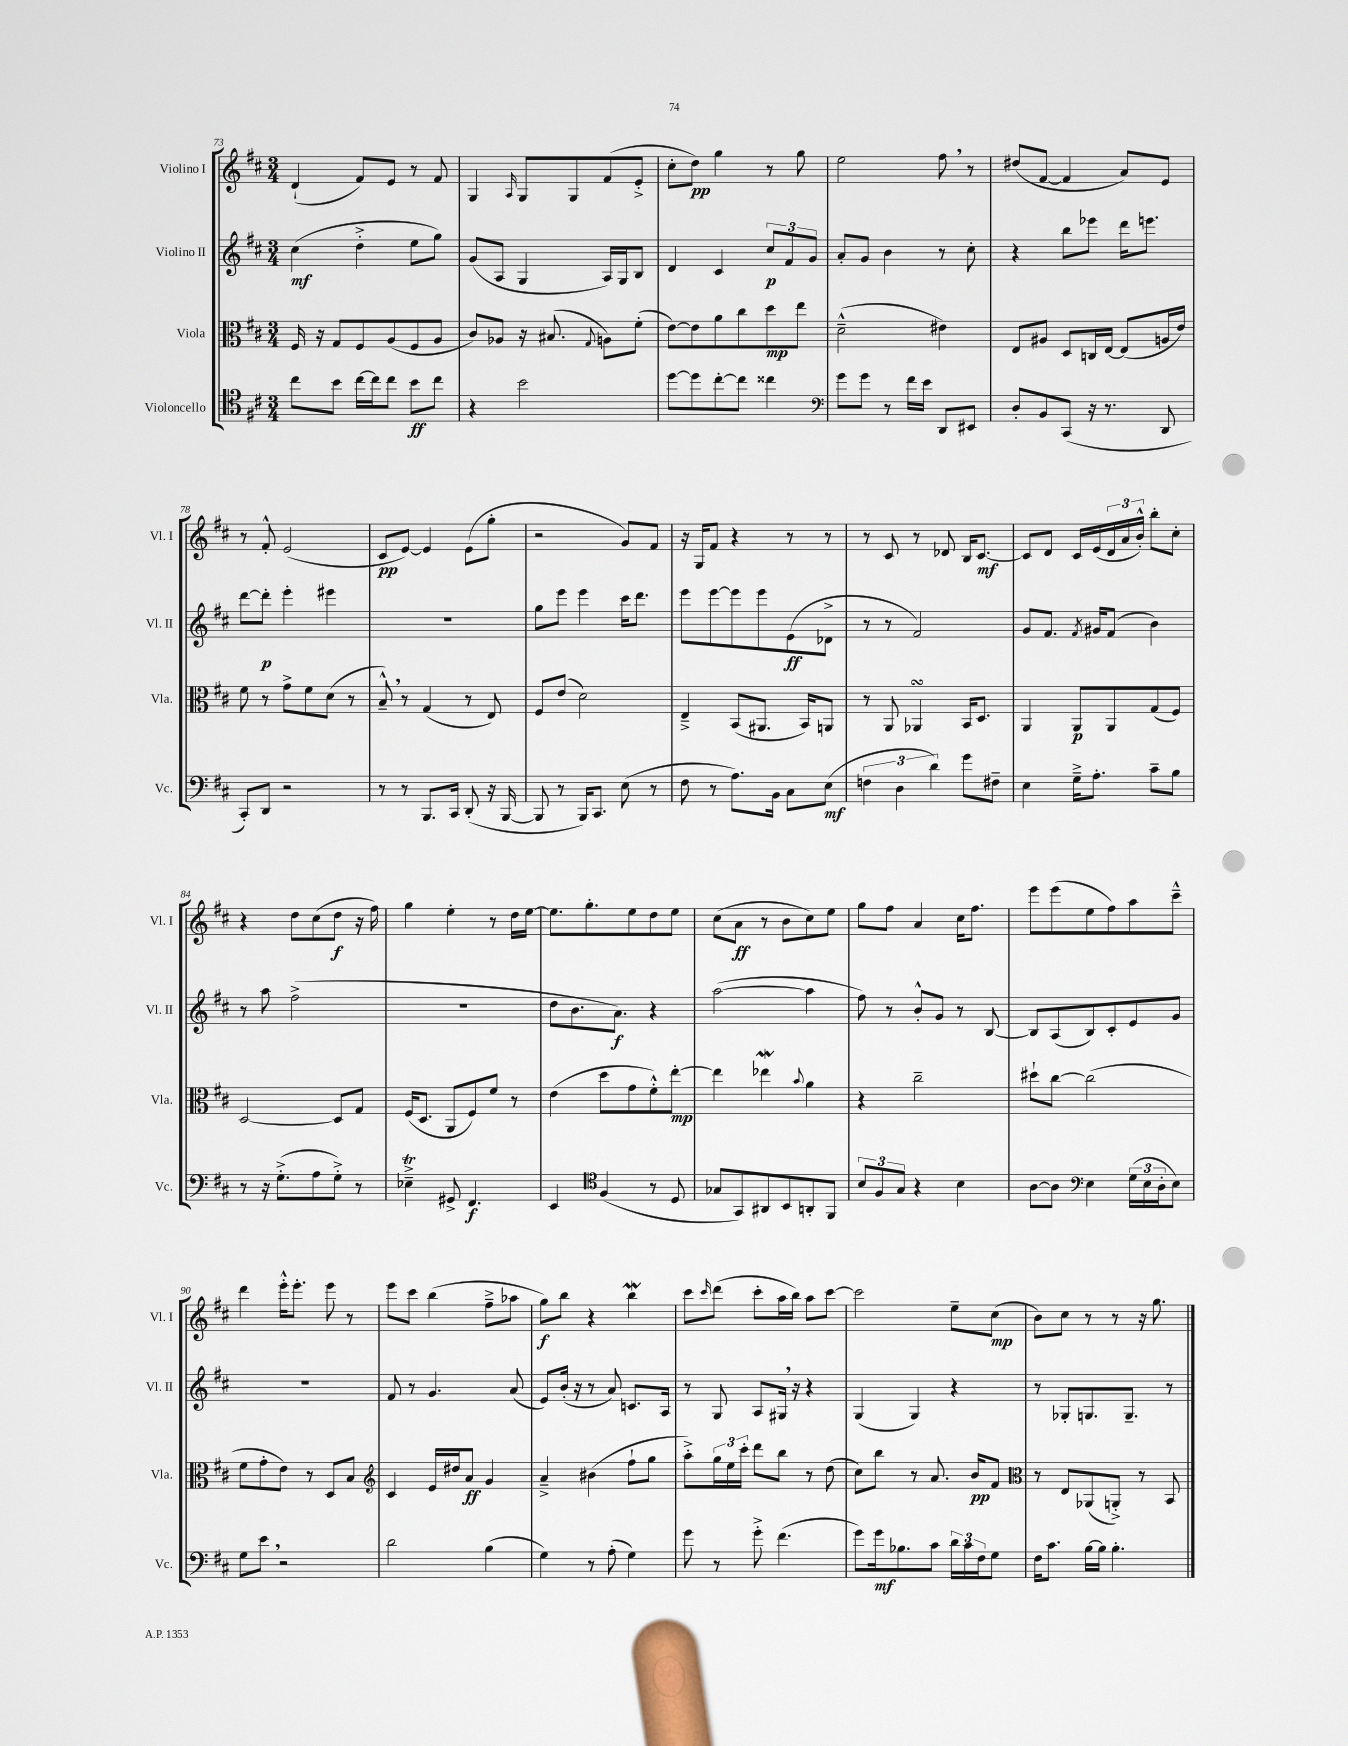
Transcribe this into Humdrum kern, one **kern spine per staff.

**kern	**dynam	**kern	**dynam	**kern	**dynam	**kern	**dynam
*part4	*part4	*part3	*part3	*part2	*part2	*part1	*part1
*staff4	*staff4	*staff3	*staff3	*staff2	*staff2	*staff1	*staff1
*I"Violoncello	*	*I"Viola	*	*I"Violino II	*	*I"Violino I	*
*I'Vc.	*	*I'Vla.	*	*I'Vl. II	*	*I'Vl. I	*
*clefC4	*	*clefC3	*	*clefG2	*	*clefG2	*
*k[f#c#]	*	*k[f#c#]	*	*k[f#c#]	*	*k[f#c#]	*
*M3/4	*	*M3/4	*	*M3/4	*	*M3/4	*
=73	=73	=73	=73	=73	=73	=73	=73
8cc#\L	.	16F#/	.	(4cc#\	mf	(4d`/	.
.	.	16r	.	.	.	.	.
8b\J	.	8G/L	.	.	.	.	.
[16cc#\LL	.	8F#/	.	4dd'^\	.	8f#/L)	.
16cc#\J]	.	.	.	.	.	.	.
8cc#\J	.	(8A/	.	.	.	8e/J	.
8b\L	ff	8F#/	.	8ee\L	.	8r	.
8cc#\J	.	8A/J	.	8gg\J)	.	8f#/	.
=74	=74	=74	=74	=74	=74	=74	=74
4r	.	8c#/L)	.	(8g/L	.	4G/	.
.	.	8A-X/J	.	8A/J	.	.	.
.	.	.	.	.	.	16qqA/	.
2b\	.	16r	.	4G/	.	8G/L	.
.	.	(8.B#X/	.	.	.	.	.
.	.	.	.	.	.	8G/	.
.	.	8qqG/	.	.	.	.	.
.	.	8An\L)	.	16A/LL)	.	(8f#/	.
.	.	.	.	16G/J	.	.	.
.	.	(8f#'\J	.	8B/J	.	8e'^/J	.
=75	=75	=75	=75	=75	=75	=75	=75
[8dd\L	.	[8e\L)	.	4d/	.	8cc#'\L	.
8dd\]	.	8e\]	.	.	.	8dd\J)	pp
[8cc#'\	.	8a\	.	4c#/	.	4gg\	.
8cc#\J]	.	8cc#\	.	.	.	.	.
4cc##X\	.	8dd\	mp	12cc#/L	p	8r	.
.	.	.	.	12f#/	.	.	.
.	.	8ee\J	.	.	.	8gg\	.
.	.	.	.	12g/J	.	.	.
=76	=76	=76	=76	=76	=76	=76	=76
*clefF4	*	*	*	*	*	*	*
8g\L	.	(2d~^^\	.	8a'/L	.	2ee\	.
8g\J	.	.	.	8g/J	.	.	.
8r	.	.	.	4b\	.	.	.
16f#\LL	.	.	.	.	.	.	.
16e\JJ	.	.	.	.	.	.	.
8DD/L	.	4e#X\)	.	8r	.	8ff#,\	.
8EE#X/J	.	.	.	8cc#'\	.	8r	.
=77	=77	=77	=77	=77	=77	=77	=77
8D'/L	.	8E/L	.	4r	.	(8dd#X/L	.
8BB/	.	8A#X/J	.	.	.	[8f#/J	.
(8CC#/J	.	8D/L	.	8bb\L	.	4f#/]	.
16r	.	16Cn/L	.	8eee-X\J	.	.	.
8.r	.	[16E/JJ	.	.	.	.	.
.	.	(8E/L]	.	16ddd\KL	.	8a/L)	.
.	.	.	.	8.eeen\J	.	.	.
8DD/	.	16An/L	.	.	.	8e/J	.
.	.	16e/JJ)	.	.	.	.	.
!!LO:LB:g=z
=78	=78	=78	=78	=78	=78	=78	=78
8CC#'/L)	.	8f#\	.	[8ddd\L	.	8r	.
8DD/J	.	8r	.	8ddd'\J]	p	8f#'^^/	.
2r	.	8g^\L	.	4eee'\	.	(2e/	.
.	.	8f#\	.	.	.	.	.
.	.	(8d\J	.	4eee#X\	.	.	.
.	.	8r	.	.	.	.	.
=79	=79	=79	=79	=79	=79	=79	=79
8r	.	8B~^^,/)	.	2.r	.	8c#/L	pp
8r	.	8r	.	.	.	[8e/J)	.
8.BBB/L	.	(4G/	.	.	.	4e/]	.
16CC#/Jk	.	.	.	.	.	.	.
(8DD'/	.	8r	.	.	.	(8e\L	.
16r	.	8E/)	.	.	.	8gg'\J	.
[16BBB/	.	.	.	.	.	.	.
=80	=80	=80	=80	=80	=80	=80	=80
8BBB/]	.	8F#/L	.	8gg\L	.	2r	.
8r	.	(8e/J	.	8eee\J	.	.	.
16BBB/KL)	.	2d\)	.	4eee\	.	.	.
8.CC#/J	.	.	.	.	.	.	.
(8E\	.	.	.	16ccc#\KL	.	8g/L)	.
.	.	.	.	8.ddd\J	.	.	.
8r	.	.	.	.	.	8f#/J	.
=81	=81	=81	=81	=81	=81	=81	=81
8F#\	.	4E~^/	.	8eee\L	.	16r	.
.	.	.	.	.	.	16G/KL	.
8r	.	.	.	[8eee\	.	8f#/J	.
8.A\L)	.	(8BB/L	.	8eee\]	.	4r	.
.	.	8.AA#X/J	.	8eee\	.	.	.
16BB\Jk	.	.	.	.	.	.	.
8C#\L	.	.	.	(8e\	ff	8r	.
.	.	16BB/KL)	.	.	.	.	.
(8E\J	mf	8AAn/J	.	8d-X^\J	.	8r	.
=82	=82	=82	=82	=82	=82	=82	=82
6Fn\	.	8r	.	8r	.	8r	.
.	.	8AA/	.	8r	.	8c#/	.
6D\	.	.	.	.	.	.	.
.	.	4AA-XsSSs/	.	2f#/)	.	8r	.
6d\)	.	.	.	.	.	.	.
.	.	.	.	.	.	8d-X/	.
8g\L	.	16BB/KL	.	.	.	16B/KL	.
.	.	8.D/J	.	.	.	[8.c#/J	mf
8F#X~\J	.	.	.	.	.	.	.
=83	=83	=83	=83	=83	=83	=83	=83
4E\	.	4AA/	.	8g/L	.	8c#/L]	.
.	.	.	.	8.f#/J	.	8d/J	.
16G~^\KL	.	8AA/L	p	.	.	16c#/LL	.
.	.	.	.	8qf#/	.	.	.
8.A'\J	.	.	.	16g#X/KL	.	(16e/	.
.	.	8AA/	.	(8f#/J	.	24d/	.
.	.	.	.	.	.	24a/	.
.	.	.	.	.	.	24b'^^/JJ)	.
8c#~\L	.	(8G/	.	4b\)	.	8bb'\L	.
8B\J	.	8F#/J)	.	.	.	8cc#'\J	.
!!LO:LB:g=z
=84	=84	=84	=84	=84	=84	=84	=84
8r	.	[2D/	.	8r	.	4r	.
16r	.	.	.	8aa\	.	.	.
(8.G'^\L	.	.	.	.	.	.	.
.	.	.	.	(2ff#^\	.	8dd\L	.
8A\	.	.	.	.	.	(8cc#\	.
8G'^\J)	.	8D/L]	.	.	.	8dd\J	f
8r	.	8G/J	.	.	.	16r	.
.	.	.	.	.	.	16ff#\)	.
=85	=85	=85	=85	=85	=85	=85	=85
4E-XT~^\	.	(16F#/KL	.	2.r	.	4gg\	.
.	.	8.D/J	.	.	.	.	.
8GG#X^/	.	8AA/L	.	.	.	4ee'\	.
4.FF#/	f	8F#/)	.	.	.	.	.
.	.	8f#/J	.	.	.	8r	.
.	.	8r	.	.	.	16dd\LL	.
.	.	.	.	.	.	[16ee\JJ	.
=86	=86	=86	=86	=86	=86	=86	=86
4EE/	.	(4e\	.	8dd\L	.	8.ee\L]	.
.	.	.	.	8.b\	.	.	.
.	.	.	.	.	.	8.gg'\	.
*clefC4	*	*	*	*	*	*	*
(4F#/	.	8dd\L	.	.	.	.	.
.	.	.	.	8.a\J)	f	.	.
.	.	8g\	.	.	.	8ee\	.
8r	.	8f#'^^\)	.	4r	.	8dd\	.
8D/	.	[8ee'\J	mp	.	.	8ee\J	.
=87	=87	=87	=87	=87	=87	=87	=87
8G-X/L	.	4ee\]	.	([2aa\	.	(8cc#\L	.
8GG/)	.	.	.	.	.	8a\J	ff
8AA#X/	.	4ee-Xw\	.	.	.	8r	.
8BB/	.	.	.	.	.	8b\L	.
.	.	8qqb/	.	.	.	.	.
8AAn'/	.	4a\	.	4aa\]	.	8cc#\)	.
8FF#/J	.	.	.	.	.	8ee\J	.
=88	=88	=88	=88	=88	=88	=88	=88
12B/L	.	4r	.	8ff#\)	.	8gg\L	.
12F#/	.	.	.	.	.	.	.
.	.	.	.	8r	.	8ff#\J	.
12G/J	.	.	.	.	.	.	.
4r	.	2cc#~\	.	8b'^^/L	.	4a/	.
.	.	.	.	8g/J	.	.	.
4B\	.	.	.	8r	.	16cc#\KL	.
.	.	.	.	.	.	8.ff#\J	.
.	.	.	.	[8B/	.	.	.
=89	=89	=89	=89	=89	=89	=89	=89
[8A\L	.	8dd#X`\L	.	8B/L]	.	8eee\L	.
8A\J]	.	[8cc#\J	.	(8A/	.	(8eee\	.
*clefF4	*	*	*	*	*	*	*
4E\	.	(2cc#\]	.	8B/)	.	8ee\	.
.	.	.	.	8c#'/	.	8ff#\)	.
(24G\LL	.	.	.	8e/	.	8aa\	.
24E\	.	.	.	.	.	.	.
24D'\J	.	.	.	.	.	.	.
8E\J)	.	.	.	8g/J	.	8ccc#~^^\J	.
!!LO:LB:g=z
=90	=90	=90	=90	=90	=90	=90	=90
8G\L	.	8f#\L	.	2.r	.	4ddd\	.
8e,\J	.	8g'\	.	.	.	.	.
2r	.	8e\J)	.	.	.	16eee'^^\KL	.
.	.	.	.	.	.	8.eee'\J	.
.	.	8r	.	.	.	.	.
.	.	8D/L	.	.	.	8eee\	.
.	.	8B/J	.	.	.	8r	.
=91	=91	=91	=91	=91	=91	=91	=91
*	*	*clefG2	*	*	*	*	*
2d\	.	4c#/	.	8f#/	.	8eee\L	.
.	.	.	.	8r	.	8ccc#\J	.
.	.	16e/LL	.	4.g/	.	(4bb\	.
.	.	16dd#X/J	.	.	.	.	.
.	.	8a/J	ff	.	.	.	.
(4B\	.	4g/	.	.	.	8ff#~^\L	.
.	.	.	.	(8a/	.	8aa-X\J	.
=92	=92	=92	=92	=92	=92	=92	=92
4G\)	.	4a~^/	.	8e/L)	.	8gg\L)	f
.	.	.	.	(16b'/Jk	.	8bb\J	.
.	.	.	.	16r	.	.	.
8r	.	(4b#X\	.	8r	.	4r	.
(8A'\	.	.	.	8a/)	.	.	.
4G\)	.	8ff#`\L	.	8.cn/L	.	4bbW\	.
.	.	8gg\J	.	.	.	.	.
.	.	.	.	16A/Jk	.	.	.
=93	=93	=93	=93	=93	=93	=93	=93
8g\	.	8aa'^\L)	.	8r	.	8ccc#\L	.
.	.	.	.	.	.	16qqccc#/	.
8r	.	24gg\L	.	8G/	.	(8ddd\J	.
.	.	24ee\	.	.	.	.	.
.	.	24ccc#'\JJ	.	.	.	.	.
8g'^\	.	8ddd\L	.	8A/L	.	8ccc#'\L	.
(4.f#\	.	8bb\J	.	16G#X,/Jk	.	16aa\L	.
.	.	.	.	16r	.	16bb\JJ)	.
.	.	8r	.	4r	.	8aa\L	.
.	.	(8dd\	.	.	.	[8ccc#\J	.
=94	=94	=94	=94	=94	=94	=94	=94
8g\L)	.	8cc#\L)	.	(4G/	.	2ccc#\]	.
16g\k	mf	8bb\J	.	.	.	.	.
8.B-X\	.	.	.	.	.	.	.
.	.	8r	.	4G/)	.	.	.
8c#\J	.	8.a/	.	.	.	.	.
24d\LL	.	.	.	4r	.	8ee~\L	.
24c#\	.	.	.	.	.	.	.
.	.	16b/KL	pp	.	.	.	.
24F#\J	.	.	.	.	.	.	.
8G\J	.	8f#/J	.	.	.	(8cc#\J	mp
=95	=95	=95	=95	=95	=95	=95	=95
*	*	*clefC3	*	*	*	*	*
16F#\KL	.	8r	.	8r	.	8b\L)	.
8.c#\J	.	.	.	.	.	.	.
.	.	8E/L	.	8G-X'/L	.	8cc#\J	.
[16B\LL	.	(8AA-X/	.	8.Gn/	.	8r	.
16B\JJ]	.	.	.	.	.	.	.
4.B'\	.	8AAn'^/J)	.	.	.	8r	.
.	.	.	.	8.G~/J	.	.	.
.	.	8r	.	.	.	16r	.
.	.	.	.	.	.	8.gg\	.
.	.	8BB/	.	8r	.	.	.
==	==	==	==	==	==	==	==
*-	*-	*-	*-	*-	*-	*-	*-
